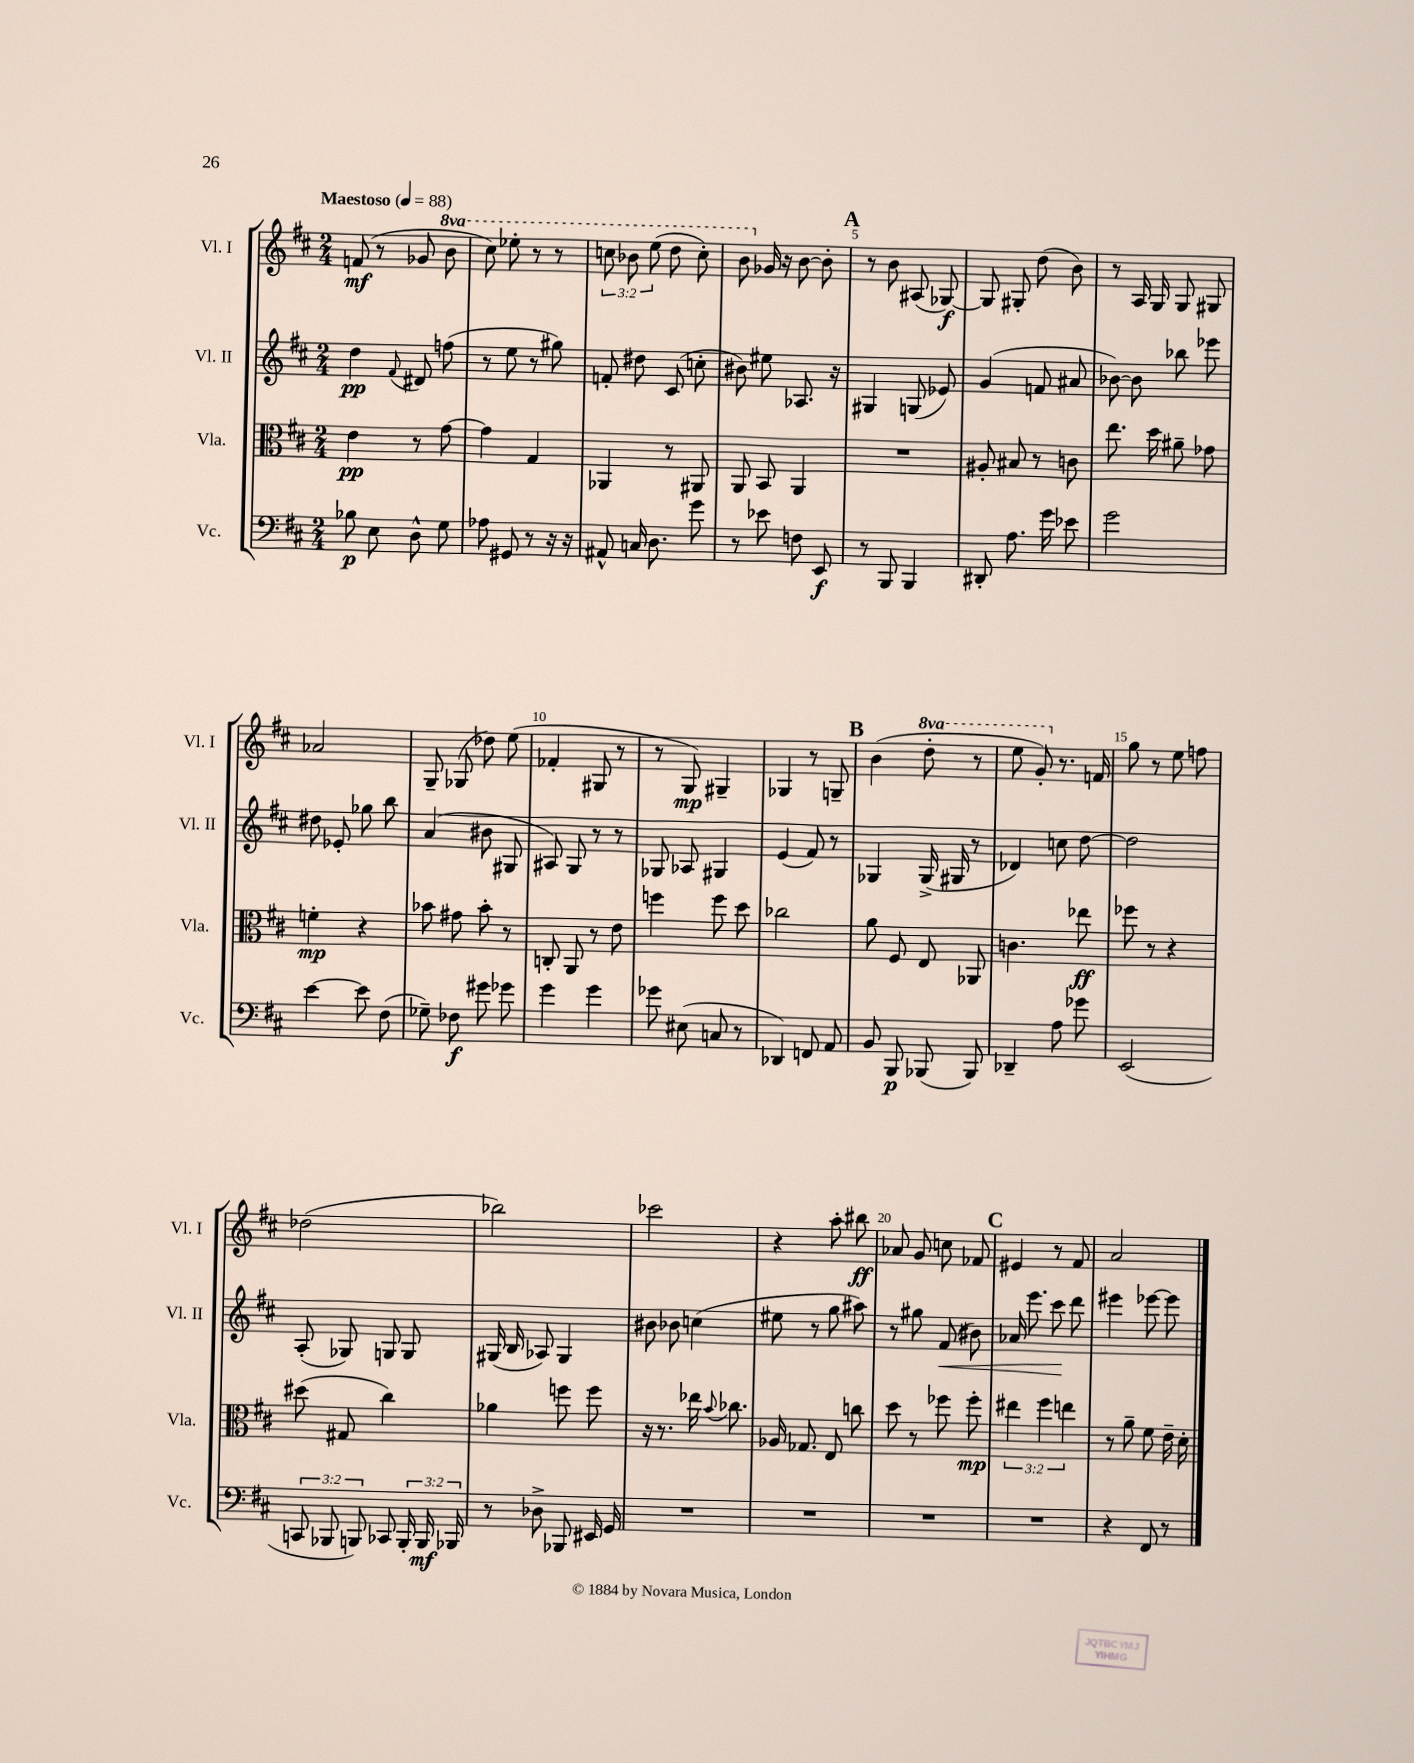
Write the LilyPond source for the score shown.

<<
\new StaffGroup <<
\new Staff = "s0" \with { instrumentName = "Vl. I" shortInstrumentName = "Vl. I" } {
    \clef treble \key d \major \numericTimeSignature \time 2/4 \override Staff.TupletNumber.text = #tuplet-number::calc-fraction-text \set Staff.ottavationMarkups = #ottavation-simple-ordinals \tempo "Maestoso" 4 = 88
    \autoBeamOff f'8\mf( r8 ges'8 \ottava #1 b''8 |
    cis'''8) ees'''8-. r8 r8 |
    \tuplet 3/2 { c'''8 bes''8 e'''8( } d'''8 c'''8-.) |
    b''8 \ottava #0 ges'16 r16 b'8~ b'8-. |
    \mark \markup { \bold "A" } r8 b'8 ais8( ges8~\f) |
    ges8 gis8-. d''8( b'8) |
    r8 a16 g16 g8 gis8 |
    aes'2 |
    g8-- ges8( des''8) e''8( |
    fes'4-. gis8 r8 |
    r8 g8\mp) gis4-- |
    ges4 r8 g8-- |
    \mark \markup { \bold "B" } b'4( \ottava #1 d'''8-. r8 |
    e'''8 g''8-.) \ottava #0 r8. f'16 |
    g''8 r8 e''8 f''8 |
    des''2( |
    bes''2) |
    ces'''2 |
    r4 a''8-. bis''8\ff |
    aes'8 g'8 c''8 fes'8 |
    \mark \markup { \bold "C" } eis'4 r8 fis'8 |
    a'2 \bar "|." |
}
\new Staff = "s1" \with { instrumentName = "Vl. II" shortInstrumentName = "Vl. II" } {
    \clef treble \key d \major \numericTimeSignature \time 2/4
    \autoBeamOff d''4\pp \appoggiatura { fis'8 } dis'8 f''8( |
    r8 e''8 r8 gis''8) |
    f'8-. dis''8 cis'8( c''8-. |
    bis'8) eis''8 aes8. r16 |
    \mark \markup { \bold "A" } gis4 g8( ees'8) |
    g'4( f'8 ais'8 |
    bes'8~) bes'8 bes''8 ees'''8 |
    dis''8 ees'8-. ges''8 b''8 |
    a'4( bis'8 gis8 |
    ais8) g8 r8 r8 |
    ges8 aes8 gis4 |
    e'4( fis'8) r8 |
    \mark \markup { \bold "B" } ges4 ges16->( gis16 r8 |
    des'4) c''8 d''8~ |
    d''2 |
    a8-.( ges8) g8 g8 |
    gis16( b16 aes8) gis4 |
    bis'8 bes'8 c''4( |
    eis''8 r8 g''8 ais''8) |
    r8 gis''8 fis'8\<( bis'8) |
    \mark \markup { \bold "C" } aes'16 e'''8. cis'''8\! d'''8 |
    eis'''4 ees'''8~ ees'''8 \bar "|." |
}
\new Staff = "s2" \with { instrumentName = "Vla." shortInstrumentName = "Vla." } {
    \clef alto \key d \major \numericTimeSignature \time 2/4 \override Staff.TupletNumber.text = #tuplet-number::calc-fraction-text
    \autoBeamOff e'4\pp r8 g'8~ |
    g'4 g4 |
    aes,4 r8 ais,8 |
    a,8 b,8 a,4 |
    \mark \markup { \bold "A" } R2 |
    ais8-. bis8 r8 c'8 |
    e''8. d''16 ais'8-- ges'8 |
    f'4-.\mp r4 |
    bes'8 gis'8 bes'8-. r8 |
    c8-. a,8 r8 e'8 |
    f''4 f''8 d''8 |
    ces''2 |
    \mark \markup { \bold "B" } a'8 fis8 e8 aes,8 |
    c'4. ees''8\ff |
    fes''8 r8 r4 |
    dis''8( gis8 cis''4) |
    aes'4 f''8 f''8 |
    r16 r8. ees''16 \appoggiatura { b'8 } ces''8. |
    aes16 ges8. e8 c''8 |
    d''8 r8 fes''8 fes''8-.\mp |
    \mark \markup { \bold "C" } \tuplet 3/2 { eis''4 fis''4 e''4 } |
    r8 a'8-- fis'8 e'16-- d'16-. \bar "|." |
}
\new Staff = "s3" \with { instrumentName = "Vc." shortInstrumentName = "Vc." } {
    \clef bass \key d \major \numericTimeSignature \time 2/4 \override Staff.TupletNumber.text = #tuplet-number::calc-fraction-text
    \autoBeamOff bes8\p e8 d8-^ g8 |
    aes8 gis,8 r8 r16 r16 |
    ais,8-^ c16 d8. g'8 |
    r8 ees'8 f8 e,8\f |
    \mark \markup { \bold "A" } r8 b,,8 b,,4 |
    dis,8-. a8. g'16 ees'8 |
    g'2 |
    e'4~ e'8 fis8( |
    ges8--) fes8\f gis'8 ges'8 |
    g'4 g'4 |
    ges'8 eis8( c8 r8 |
    des,4) f,8 a,8 |
    \mark \markup { \bold "B" } b,8 b,,8\p bes,,8( bes,,8) |
    des,4-- a8 ges'8 |
    e,2( |
    \tuplet 3/2 { c,8 bes,,8 b,,8) } ces,8 \tuplet 3/2 { b,,16-. b,,16\mf bes,,16 } |
    r8 des8-> bes,,8 eis,16 g,16 |
    R2 |
    R2 |
    R2 |
    \mark \markup { \bold "C" } R2 |
    r4 fis,8 r8 \bar "|." |
}
>>
>>
\layout { \context { \Score \override BarNumber.break-visibility = ##(#f #t #t) barNumberVisibility = #(every-nth-bar-number-visible 5) } }
